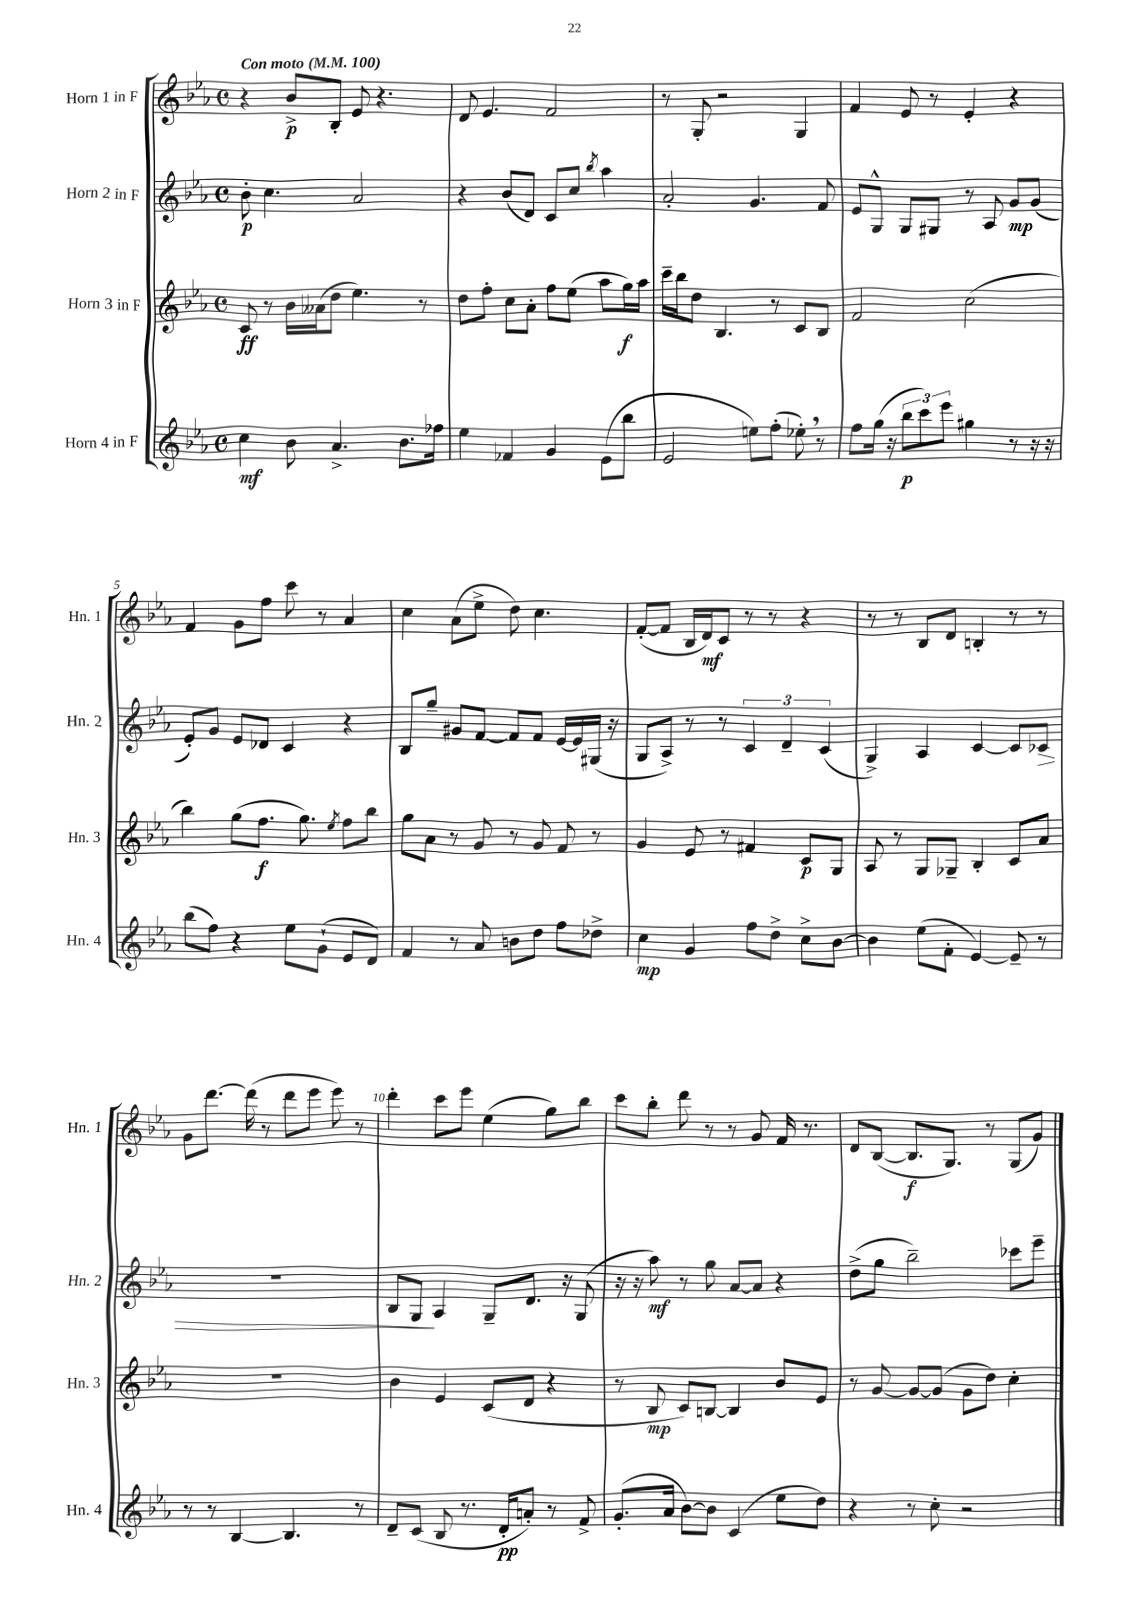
<<
\new StaffGroup <<
\new Staff = "s0" \with { instrumentName = "Horn 1 in F" shortInstrumentName = "Hn. 1" } {
    \clef treble \key ees \major \defaultTimeSignature \time 4/4 \tempo "Con moto" 4 = 100
    \autoBeamOff r4 bes'8[->\p bes8]-. ees'8 r4. |
    d'8 ees'4. f'2 |
    r8 g8-. r2 g4 |
    f'4 ees'8 r8 ees'4-. r4 |
    f'4 g'8[ f''8] c'''8 r8 aes'4 |
    c''4 aes'8[( ees''8]-> d''8) c''4. |
    f'8[~-.( f'8] bes16[ d'16\mf) c'8] r8 r8 r4 |
    r8 r8 bes8[ d'8] b4-. r8 r8 |
    g'8[ d'''8.]~ d'''16( r8 d'''8[ ees'''8] ees'''8) r8 |
    d'''4-. c'''8[ ees'''8] ees''4( g''8[) bes''8] |
    c'''8[ bes''8]-. d'''8 r8 r8 g'8 f'16 r8. |
    d'8[ bes8]~( bes8.[\f g8.]) r8 g8[( g'8]) \bar "|." |
}
\new Staff = "s1" \with { instrumentName = "Horn 2 in F" shortInstrumentName = "Hn. 2" } {
    \clef treble \key ees \major \defaultTimeSignature \time 4/4
    \autoBeamOff bes'8-.\p c''4. aes'2 |
    r4 bes'8[( d'8]) c'8[ c''8] \acciaccatura { bes''8 } aes''4 |
    aes'2-. g'4. f'8 |
    ees'8[ g8]-^ g8[ gis8] r8 aes8 g'8[\mp g'8]( |
    ees'8[-.) g'8] ees'8[ des'8] c'4 r4 |
    bes8[ g''8]-- gis'8[ f'8]~ f'8[ f'8] ees'16[~ ees'16 gis16]( r16 |
    g8[ aes8]->) r8 r8 \tuplet 3/2 { c'4 d'4-- c'4( } |
    g4->) aes4 c'4~ c'8[ ces'8]\> |
    R1 |
    bes8[ g8]\! aes4 g8[-- d'8.] r16 g8( |
    r16 r16 aes''8\mf) r8 g''8 aes'8[~ aes'8] r4 |
    d''8[->( g''8] bes''2--) ces'''8[ ees'''8]-- \bar "|." |
}
\new Staff = "s2" \with { instrumentName = "Horn 3 in F" shortInstrumentName = "Hn. 3" } {
    \clef treble \key ees \major \defaultTimeSignature \time 4/4
    \autoBeamOff c'8\ff r8 bes'16[ aeses'16( d''8] ees''4.) r8 |
    d''8[ f''8]-. c''8[ aes'8]-. f''8[ ees''8]( aes''8[ g''16\f) aes''16] |
    c'''16[-- bes''16 d''8] bes4. r8 c'8[ bes8] |
    f'2 c''2( |
    bes''4) g''8[( f''8.]\f g''8.) \acciaccatura { ees''8 } f''8[ bes''8] |
    g''8[ aes'8] r8 g'8 r8 g'8 f'8 r8 |
    g'4 ees'8 r8 fis'4 c'8[\p g8] |
    aes8 r8 g8[ ges8]-- bes4-. c'8[ aes'8] |
    r1 |
    bes'4 ees'4 c'8[( d'8] r4 |
    r8 bes8\mp c'8[) b8]~ b4 bes'8[ ees'8] |
    r8 g'8~ g'8[~ g'8]( g'8[ d''8]) c''4-. \bar "|." |
}
\new Staff = "s3" \with { instrumentName = "Horn 4 in F" shortInstrumentName = "Hn. 4" } {
    \clef treble \key ees \major \defaultTimeSignature \time 4/4
    \autoBeamOff c''4\mf bes'8 aes'4.-> bes'8.[ fes''16] |
    ees''4 fes'4 g'4 ees'8[( bes''8] |
    ees'2 e''8[) f''8]-.( ees''8-.) \breathe r8 |
    f''8[ g''16]( r16 \tuplet 3/2 { bes''8[\p c'''8) ees'''8] } gis''4 r8 r16 r16 |
    bes''8[( f''8]) r4 ees''8[ g'8]-!( ees'8[ d'8]) |
    f'4 r8 aes'8 b'8[ d''8] f''8[ des''8]-> |
    c''4\mp g'4 f''8[ d''8]-> c''8[-> bes'8]~ |
    bes'4 ees''8[( f'8]-. ees'4~) ees'8-- r8 |
    r8 r8 bes4~ bes4. r8 |
    d'8[-- c'8]( bes8 r8. d'16[-.\pp a'8]-.) r8 f'8-> |
    g'8.[-.( aes'16] bes'8[~) bes'8] c'4( ees''8[ d''8]) |
    r4 r8 c''8-. r2 \bar "|." |
}
>>
>>
\layout { \context { \Score \override BarNumber.break-visibility = ##(#f #t #t) barNumberVisibility = #(every-nth-bar-number-visible 5) } }
